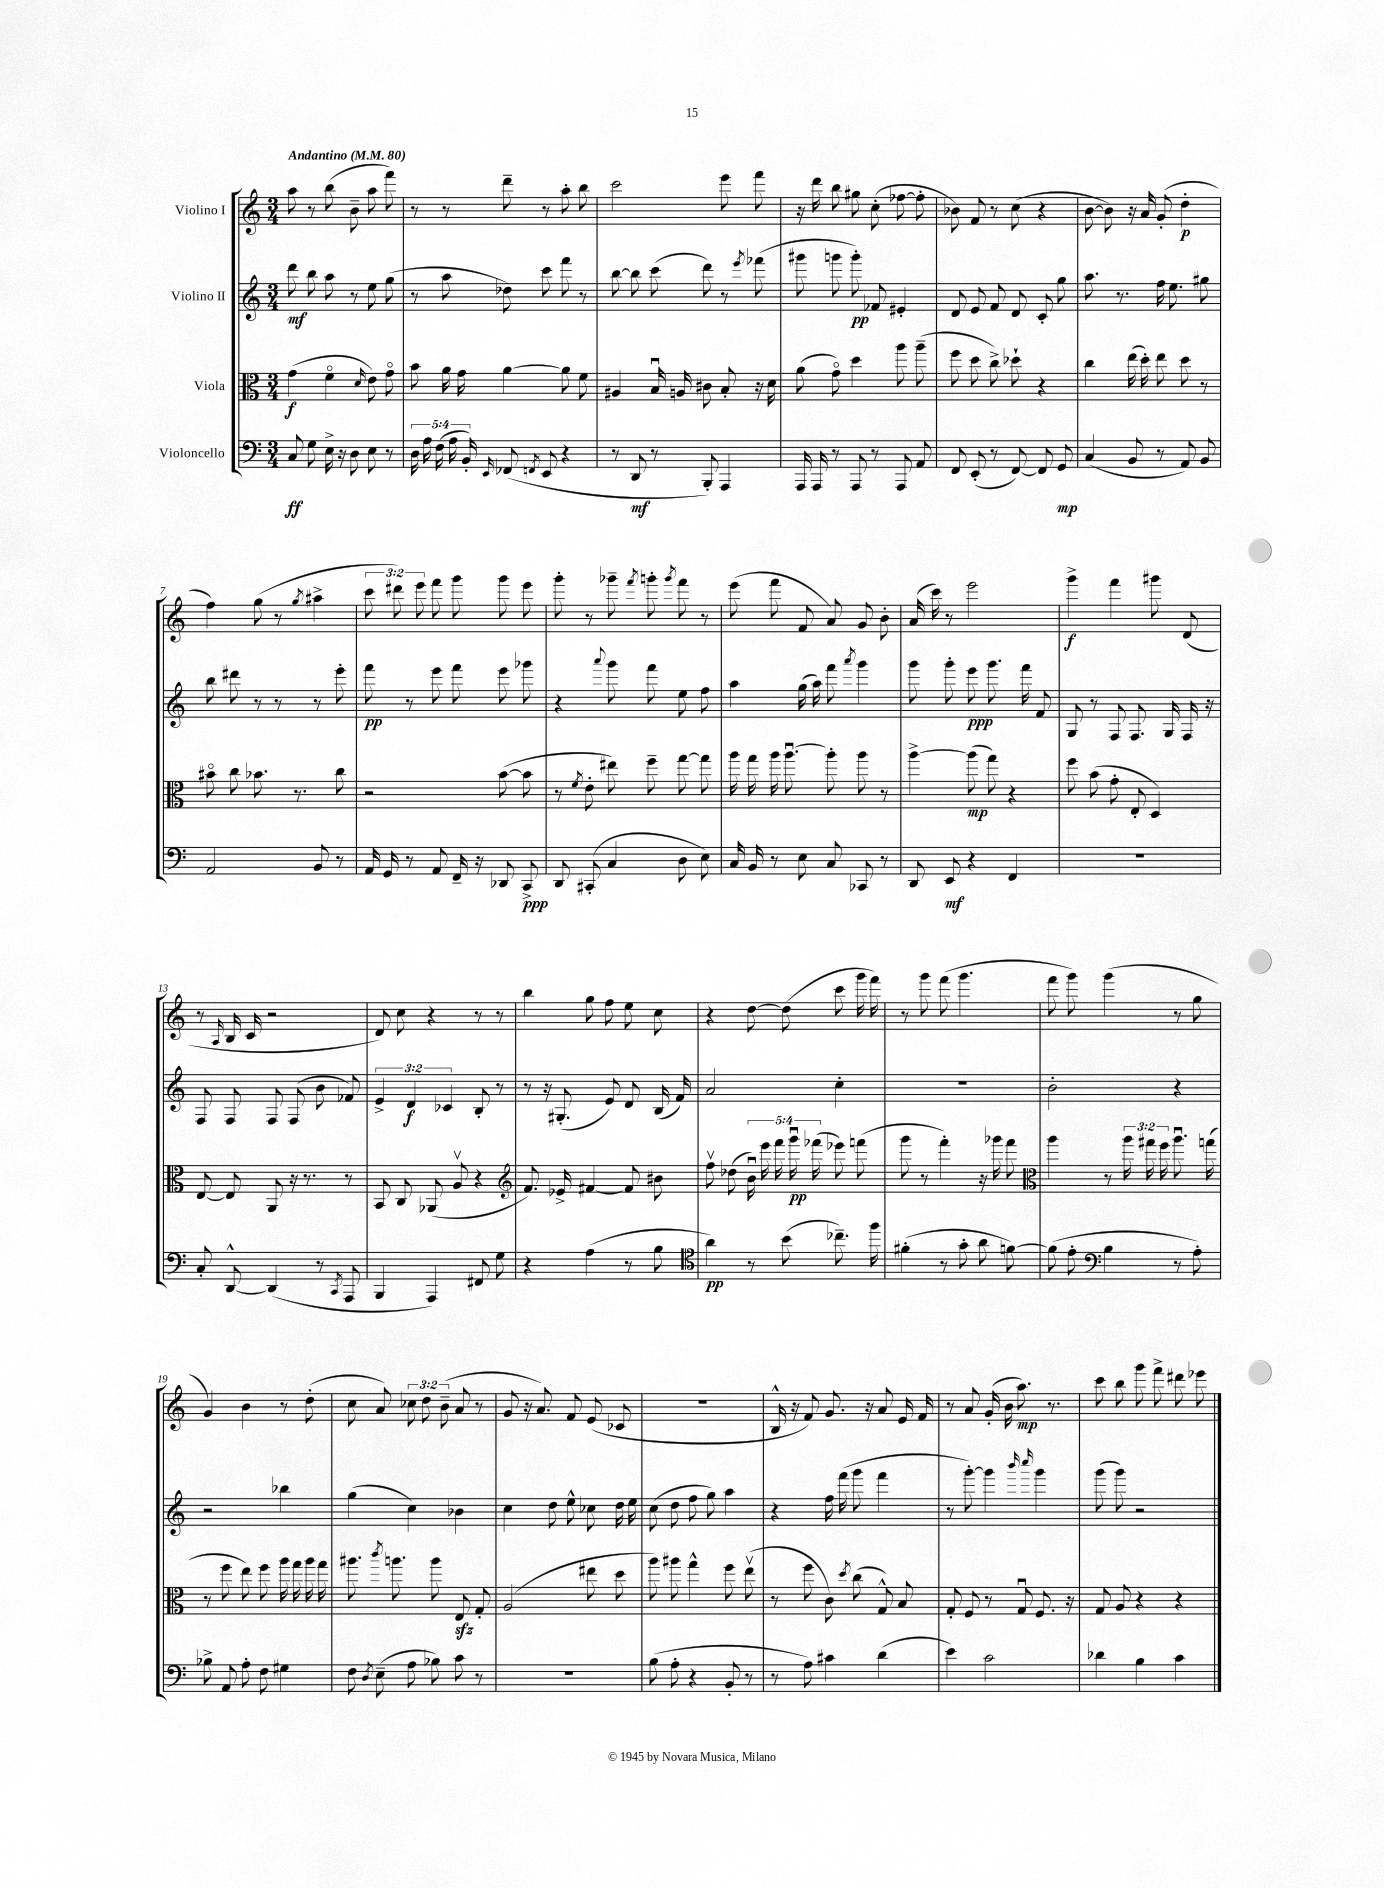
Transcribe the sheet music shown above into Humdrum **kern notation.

**kern	**dynam	**kern	**dynam	**kern	**dynam	**kern	**dynam
*part4	*part4	*part3	*part3	*part2	*part2	*part1	*part1
*staff4	*staff4	*staff3	*staff3	*staff2	*staff2	*staff1	*staff1
*I"Violoncello	*	*I"Viola	*	*I"Violino II	*	*I"Violino I	*
*clefF4	*	*clefC3	*	*clefG2	*	*clefG2	*
*k[]	*	*k[]	*	*k[]	*	*k[]	*
*M3/4	*	*M3/4	*	*M3/4	*	*M3/4	*
*MM80	*	*MM80	*	*MM80	*	*MM80	*
=1	=1	=1	=1	=1	=1	=1	=1
!	!	!	!	!	!	!LO:TX:a:B:t=Andantino	!
8C/	ff	(4g\	f	8ddd\	mf	8aa\	.
8G\	.	.	.	8bb\	.	8r	.
16E^\	.	4f\	.	8aa\	.	(8bb\	.
16r	.	.	.	.	.	.	.
8D\	.	.	.	8r	.	8b~\	.
.	.	16qqd/	.	.	.	.	.
8E\	.	8e\)	.	8ee\	.	8aa\	.
8r	.	8g\	.	(8gg\	.	8fff\)	.
=2	=2	=2	=2	=2	=2	=2	=2
20D\	.	8b\	.	8r	.	8r	.
20A\	.	.	.	.	.	.	.
(20F\	.	.	.	.	.	.	.
.	.	16a\	.	8aa\	.	8r	.
20A\	.	.	.	.	.	.	.
.	.	16g\	.	.	.	.	.
20BB'/)	.	.	.	.	.	.	.
16qqEE/	.	.	.	.	.	.	.
(8FF-X/	.	[4a\	.	8dd-X\)	.	8ddd~\	.
8qFFn/	.	.	.	.	.	.	.
8EE/	.	.	.	8ccc\	.	8r	.
4r	.	8a\]	.	8fff\	.	8aa'\	.
.	.	8f\	.	8r	.	8bb\	.
=3	=3	=3	=3	=3	=3	=3	=3
8r	.	4A#X/	.	[8bb\	.	2ccc\	.
8DD/	mf	.	.	8bb\]	.	.	.
8r	.	16Bu/	.	(8ccc\	.	.	.
.	.	16An/	.	.	.	.	.
8BBB'/)	.	8c#X\	.	8ddd\)	.	.	.
4AAA/	.	8B'/	.	8r	.	8eee\	.
.	.	.	.	8qeee/	.	.	.
.	.	16r	.	(8fff-X\	.	8fff\	.
.	.	16d\	.	.	.	.	.
=4	=4	=4	=4	=4	=4	=4	=4
16AAA/	.	(8a\	.	8ggg#X\	.	16r	.
16AAA/	.	.	.	.	.	16ddd\	.
8r	.	8g\)	.	8gggn\	.	8bb\	.
8AAA/	.	4dd\	.	8ggg'\)	pp	8gg#X\	.
8r	.	.	.	8f-X/	.	(8cc'\	.
8AAA/	.	8aa\	.	4e#X'/	.	[8ff-X\	.
8AA/	.	(8aa~\	.	.	.	8ff-'\]	.
=5	=5	=5	=5	=5	=5	=5	=5
8FF/	.	8ff\	.	8d/	.	8b-X\)	.
(8EE'/	.	8dd\	.	8e/	.	8f/	.
8r	.	8cc^\)	.	8f/	.	8r	.
[8FF/)	.	8dd-X`\	.	8d/	.	(8cc\	.
8FF/]	.	4r	.	8c'/	.	4r	.
8GG/	mp	.	.	8gg\	.	.	.
=6	=6	=6	=6	=6	=6	=6	=6
(4C/	.	4cc\	.	8.aa\	.	[8b\	.
.	.	.	.	.	.	8b\])	.
.	.	.	.	8.r	.	.	.
8BB/	.	(16ee\	.	.	.	16r	.
.	.	16dd'\)	.	.	.	16a/	.
8r	.	8ee\	.	16ff\	.	(8g'/	.
.	.	.	.	8.ee\	.	.	.
8AA/)	.	8dd\	.	.	.	4dd'\	p
8BB/	.	8r	.	8gg#X\	.	.	.
!!LO:LB:g=z
=7	=7	=7	=7	=7	=7	=7	=7
2AA/	.	8b#X\	.	8bb\	.	4ff\)	.
.	.	8cc\	.	8ddd#X\	.	.	.
.	.	8.b-X\	.	8r	.	(8gg\	.
.	.	.	.	8r	.	8r	.
.	.	8.r	.	.	.	.	.
.	.	.	.	.	.	8qgg/	.
8BB/	.	.	.	8r	.	4aa#X^\	.
8r	.	8cc\	.	8eee'\	.	.	.
=8	=8	=8	=8	=8	=8	=8	=8
16AA/	.	2r	.	8fff\	pp	12ccc\	.
16GG/	.	.	.	.	.	.	.
.	.	.	.	.	.	12ddd#X\)	.
8r	.	.	.	8r	.	.	.
.	.	.	.	.	.	12eee\	.
8AA/	.	.	.	8eee\	.	8fff\	.
16FF~/	.	.	.	8fff\	.	8ggg\	.
16r	.	.	.	.	.	.	.
8DD-X/	.	([8b\	.	8eee\	.	8ggg\	.
8CC^/	ppp	8b\]	.	8ggg-X\	.	8eee\	.
=9	=9	=9	=9	=9	=9	=9	=9
8DD/	.	8r	.	4r	.	8ggg'\	.
.	.	8qf/	.	.	.	.	.
(8CC#X'/	.	8e'\	.	.	.	8r	.
.	.	.	.	8qqaaa/	.	.	.
4C/	.	8ee#X\)	.	8ggg\	.	8ggg-X~\	.
.	.	.	.	.	.	8qfff/	.
.	.	8ff~\	.	8fff\	.	8gggn'\	.
.	.	.	.	.	.	8qggg/	.
8D\	.	[8gg\	.	8ee\	.	8fff\	.
8E\)	.	8gg\]	.	8ff\	.	8r	.
=10	=10	=10	=10	=10	=10	=10	=10
16C/	.	16aa\	.	4aa\	.	(8eee\	.
16BB/	.	16gg\	.	.	.	.	.
8r	.	16aa\	.	.	.	8fff\	.
.	.	[8.aau\	.	.	.	.	.
8E\	.	.	.	(16gg\	.	8f/	.
.	.	.	.	16aa\)	.	.	.
8C/	.	8aa'\]	.	8fff\	.	8a/)	.
.	.	.	.	8qaaa/	.	.	.
8CC-X/	.	8aa\	.	4ggg\	.	8g/	.
8r	.	8r	.	.	.	8b'\	.
=11	=11	=11	=11	=11	=11	=11	=11
8DD/	.	[4aa^\	.	8ggg\	.	(16a/	.
.	.	.	.	.	.	16ccc\)	.
8EE/	mf	.	.	8ggg'\	.	8r	.
4r	.	(8aa\]	mp	8eee\	ppp	2eee\	.
.	.	8gg\)	.	8.ggg\	.	.	.
4FF/	.	4r	.	.	.	.	.
.	.	.	.	16fff\	.	.	.
.	.	.	.	8f/	.	.	.
=12	=12	=12	=12	=12	=12	=12	=12
2.r	.	8ff\	.	8G/	.	4ggg^\	f
.	.	(8b\	.	8r	.	.	.
.	.	8g'\	.	8F/	.	4fff\	.
.	.	8E'/	.	8.F/	.	.	.
.	.	4D/)	.	.	.	8ggg#X\	.
.	.	.	.	16G/	.	.	.
.	.	.	.	16F/	.	(8d/	.
.	.	.	.	16r	.	.	.
!!LO:LB:g=z
=13	=13	=13	=13	=13	=13	=13	=13
8C'/	.	[8E/	.	8F/	.	8r	.
.	.	.	.	.	.	16qqA/	.
[8DD^^/	.	8E/]	.	8F/	.	16B/	.
.	.	.	.	.	.	16c/	.
(4DD/]	.	8AA/	.	8F/	.	2r	.
.	.	16r	.	(8F/	.	.	.
.	.	8.r	.	.	.	.	.
8r	.	.	.	8b\	.	.	.
8qCC/	.	.	.	.	.	.	.
8AAA/	.	8r	.	8f-X/)	.	.	.
=14	=14	=14	=14	=14	=14	=14	=14
4BBB/	.	8BB/	.	6e^/	.	8d/)	.
.	.	8C/	.	.	.	8cc\	.
.	.	.	.	6d/	f	.	.
4AAA/)	.	(8AA-X/	.	.	.	4r	.
.	.	.	.	6c-X/	.	.	.
.	.	8Av/	.	.	.	.	.
8FF#X/	.	4r	.	8B'/	.	8r	.
8G\	.	.	.	8r	.	8r	.
=15	=15	=15	=15	=15	=15	=15	=15
*	*	*clefG2	*	*	*	*	*
4r	.	8.f/)	.	8r	.	4bb\	.
.	.	.	.	16r	.	.	.
.	.	16e-X^/	.	(8.G#X'/	.	.	.
(4A\	.	[4f#X/	.	.	.	8gg\	.
.	.	.	.	8e/)	.	8ff\	.
8r	.	8f#/]	.	8d/	.	8ee\	.
8B\	.	8b#X\	.	(16B/	.	8cc\	.
.	.	.	.	16f/)	.	.	.
=16	=16	=16	=16	=16	=16	=16	=16
*clefC4	*	*	*	*	*	*	*
4a\)	pp	8ffv\	.	2a/	.	4r	.
.	.	(8dd-X\	.	.	.	.	.
8r	.	20bu\)	.	.	.	[8dd\	.
.	.	20eee\	.	.	.	.	.
.	.	20fff\	.	.	.	.	.
(8b\	.	.	.	.	.	(8dd\]	.
.	.	20gggu\	pp	.	.	.	.
.	.	(20fff-X\	.	.	.	.	.
8.cc-X~\)	.	8eee-X\)	.	4cc'\	.	8ccc\	.
.	.	(8fffn\	.	.	.	16ggg\	.
16ff\	.	.	.	.	.	16fff\)	.
=17	=17	=17	=17	=17	=17	=17	=17
(4f#X'\	.	8ggg\	.	2.r	.	8r	.
.	.	8r	.	.	.	8ggg\	.
8r	.	4fff'\)	.	.	.	(8fff\	.
8g'\	.	.	.	.	.	4.ggg\	.
8a\	.	16r	.	.	.	.	.
.	.	16ggg-X\	.	.	.	.	.
[8fn\)	.	8fff\	.	.	.	.	.
=18	=18	=18	=18	=18	=18	=18	=18
*	*	*clefC3	*	*	*	*	*
(8f\]	.	4aa\	.	2b'\	.	8fff\	.
8e'\	.	.	.	.	.	8ggg\)	.
*clefF4	*	*	*	*	*	*	*
4B\	.	8r	.	.	.	(4ggg\	.
.	.	24aa\	.	.	.	.	.
.	.	24gg#X\	.	.	.	.	.
.	.	24ff\	.	.	.	.	.
8r	.	8.aau\	.	4r	.	8r	.
8A'\)	.	.	.	.	.	8gg\	.
.	.	(16ggn\	.	.	.	.	.
!!LO:LB:g=z
=19	=19	=19	=19	=19	=19	=19	=19
8B-X^\	.	8r	.	2r	.	4g/)	.
8AA/	.	8ff\	.	.	.	.	.
8A'\	.	8ee\)	.	.	.	4b\	.
8F\	.	8ff\	.	.	.	.	.
4G#X\	.	16aa\	.	4bb-X\	.	8r	.
.	.	16gg\	.	.	.	.	.
.	.	16aa\	.	.	.	(8dd'\	.
.	.	16gg\	.	.	.	.	.
=20	=20	=20	=20	=20	=20	=20	=20
8F\	.	8.aa#X\	.	(4gg\	.	8cc\	.
8qD/	.	.	.	.	.	.	.
(8E~\	.	.	.	.	.	8a/)	.
.	.	8qccc/	.	.	.	.	.
.	.	8.aan\	.	.	.	.	.
8A\	.	.	.	4cc\)	.	12cc-X\	.
.	.	.	.	.	.	12dd\	.
8B-X\)	.	8aa\	.	.	.	.	.
.	.	.	.	.	.	(12b~\	.
8c\	.	8Ezz/	.	4b-X\	.	8a/	.
8r	.	8G'/	.	.	.	8r	.
=21	=21	=21	=21	=21	=21	=21	=21
2.r	.	(2A/	.	4cc\	.	8g/	.
.	.	.	.	.	.	16r	.
.	.	.	.	.	.	8.a/)	.
.	.	.	.	8dd\	.	.	.
.	.	.	.	8ee^^\	.	8f/	.
.	.	8ee#X\	.	8cc-X\	.	(8e/	.
.	.	8dd\	.	16dd\	.	8c-X/	.
.	.	.	.	16ee\	.	.	.
=22	=22	=22	=22	=22	=22	=22	=22
(8B\	.	8aa\)	.	(8cc\	.	2.r	.
8A'\	.	8aa#X\	.	8dd\	.	.	.
4r	.	4gg^^\	.	8ff\	.	.	.
.	.	.	.	8gg\)	.	.	.
8BB'/	.	8ff\	.	4aa\	.	.	.
8r	.	(8eev\	.	.	.	.	.
=23	=23	=23	=23	=23	=23	=23	=23
8r	.	8r	.	4r	.	16B^^/	.
.	.	.	.	.	.	16r	.
8A\)	.	8ff\	.	.	.	8f/)	.
4c#X\	.	8c\)	.	16ff\	.	8.g/	.
.	.	.	.	(16fff\	.	.	.
.	.	8qdd/	.	.	.	.	.
.	.	(8cc\	.	8ggg\	.	.	.
.	.	.	.	.	.	16r	.
(4d\	.	8G^^/)	.	4fff\	.	8a/	.
.	.	8B/	.	.	.	16e/	.
.	.	.	.	.	.	16f/	.
=24	=24	=24	=24	=24	=24	=24	=24
4e\)	.	8G'/	.	8r	.	8r	.
.	.	8F/	.	[8ggg'\)	.	8a/	.
2c\	.	8r	.	4ggg\]	.	(16g'/	.
.	.	.	.	.	.	16b\	.
.	.	8Gu/	.	.	.	8.aa\)	mp
.	.	.	.	16qqbbb/	.	.	.
.	.	.	.	16qqcccc/	.	.	.
.	.	8.F/	.	4ggg\	.	.	.
.	.	.	.	.	.	8.r	.
.	.	16r	.	.	.	.	.
=25	=25	=25	=25	=25	=25	=25	=25
4d-X\	.	8G/	.	(8ggg\	.	8ccc\	.
.	.	8A/	.	8ggg\)	.	8bb\	.
4B\	.	4r	.	2r	.	8ggg\	.
.	.	.	.	.	.	8fff^\	.
4c\	.	4r	.	.	.	8ddd#X\	.
.	.	.	.	.	.	8eee-X\	.
==	==	==	==	==	==	==	==
*-	*-	*-	*-	*-	*-	*-	*-
